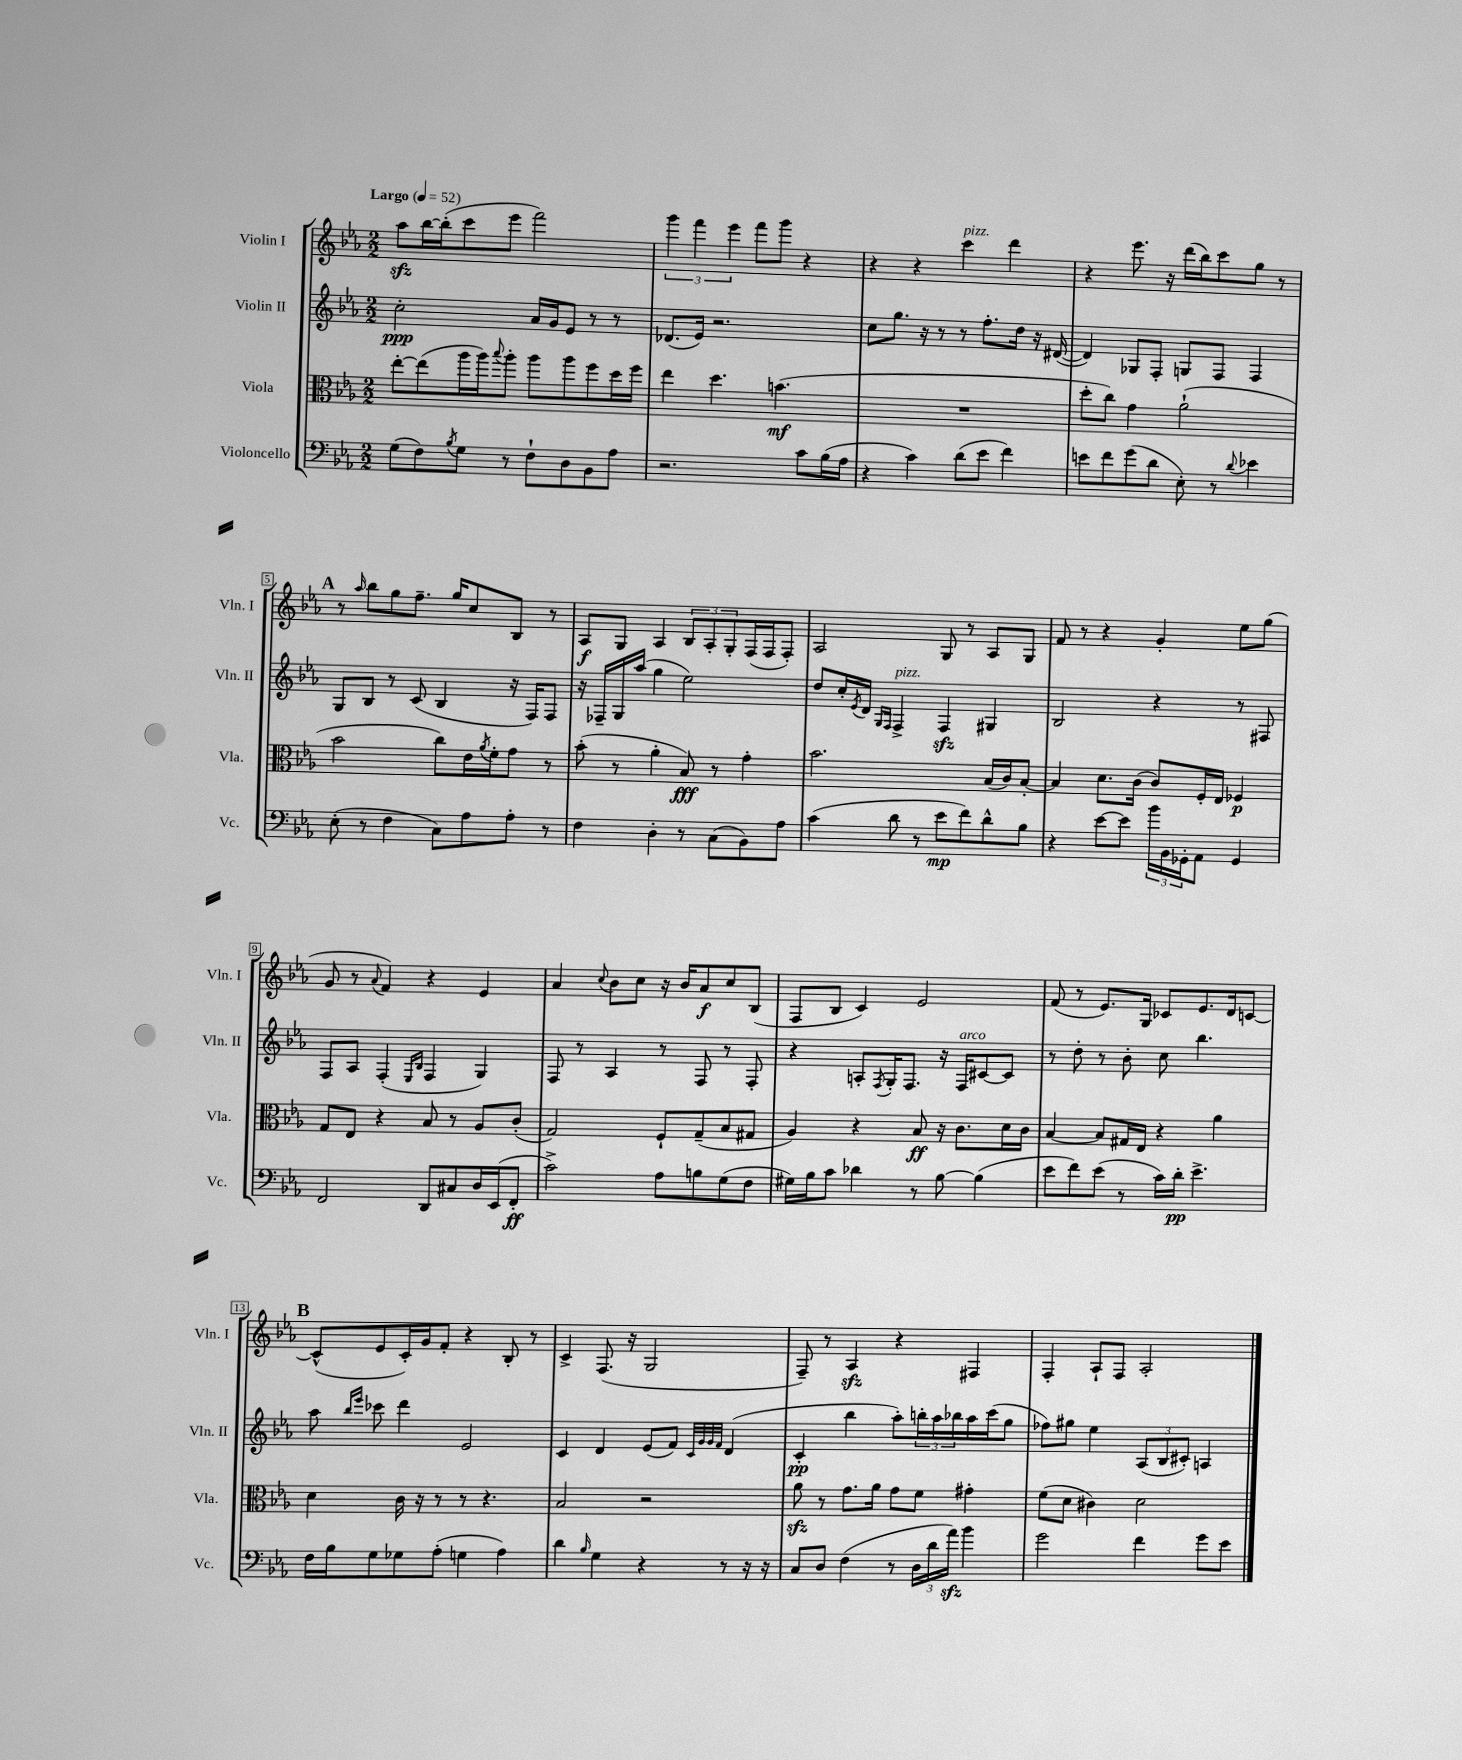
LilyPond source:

<<
\new StaffGroup <<
\new Staff = "s0" \with { instrumentName = "Violin I" shortInstrumentName = "Vln. I" } {
    \clef treble \key ees \major \numericTimeSignature \time 2/2 \tempo "Largo" 4 = 52
    aes''8\sfz bes''16~ bes''16-.( c'''8 ees'''8 f'''2) |
    \tuplet 3/2 { g'''4 f'''4 ees'''4 } f'''8 g'''8 r4 |
    r4 r4 c'''4^\markup { \italic "pizz." } d'''4 |
    r4 ees'''8. r16 d'''16( bes''16) c'''8 g''8 r8 |
    \mark \markup { \bold "A" } r8 \grace { aes''16 } bes''8 g''8 f''8.-- g''16 c''8 bes8 r8 |
    aes8\f g8 aes4 \tuplet 3/2 { bes8 aes8-. g8-. } f16( f16 f8-.) |
    aes2 g8 r8 aes8 g8 |
    f'8 r8 r4 g'4-. ees''8 g''8( |
    g'8 r8 \appoggiatura { aes'8 } f'4) r4 ees'4 |
    aes'4 \appoggiatura { c''8 } bes'8 c''8 r16 bes'16 aes'8\f c''8 bes8( |
    f8 bes8 c'4) ees'2 |
    f'8( r8 ees'8.) g16 ces'8 ees'8. d'16 c'8~ |
    \mark \markup { \bold "B" } c'8-^( ees'8 c'16-.) g'16 f'8-. r4 bes8-. r8 |
    c'4-> f8.( r16 g2 |
    f8--) r8 aes4\sfz r4 fis4 |
    f4-. aes8-! f8 aes2-. \bar "|." |
}
\new Staff = "s1" \with { instrumentName = "Violin II" shortInstrumentName = "Vln. II" } {
    \clef treble \key ees \major \numericTimeSignature \time 2/2
    c''2-.\ppp aes'16 g'16 ees'8 r8 r8 |
    des'8.( ees'16) r2. |
    c''8 g''8. r16 r8 r8 f''8.-. d''16 r16 dis'16~( |
    dis'4) ges8 f8-. g8 f8 f4 |
    \mark \markup { \bold "A" } g8 bes8 r8 c'8( bes4 r16 f16) f8 |
    r16 fes16-- g16 aes''16( g''4 ees''2) |
    d''8 c''16-. \acciaccatura { ees'8 } d'16 \grace { g16 f16 } f4->^\markup { \italic "pizz." } f4\sfz gis4 |
    bes2 r4 r8 fis8 |
    f8 aes8 f4-.( \grace { ees16 bes16 } f4 g4) |
    f8 r8 aes4 r8 f8 r8 f8-. |
    r4 a8-. \acciaccatura { f8 } g16-. f8. r16 f16^\markup { \italic "arco" } cis'8~ cis'8 |
    r8 d''8-. r8 bes'8-. c''8 bes''4. |
    \mark \markup { \bold "B" } aes''8 \grace { bes''16 ees'''16 } ces'''8 d'''4 ees'2 |
    c'4 d'4 ees'8( f'8) \grace { c'32 g'32 g'32 f'32 } d'4( |
    c'4-.\pp bes''4 aes''8-.) \tuplet 3/2 { b''16-. aes''16 bes''16 } aes''16 c'''16( g''8 |
    fes''8) gis''8 ees''4 \tuplet 3/2 { aes8( bes8 cis'8-.) } a4 \bar "|." |
}
\new Staff = "s2" \with { instrumentName = "Viola" shortInstrumentName = "Vla." } {
    \clef alto \key ees \major \numericTimeSignature \time 2/2
    ees''8~-. ees''8( aes''16 aes''16) \appoggiatura { bes''8 } aes''8-. aes''8 aes''8 f''8 d''16 f''16 |
    ees''4 d''4. b'4.\mf( |
    R1 |
    d''8-. c''8) g'4 aes'2-!( |
    \mark \markup { \bold "A" } bes'2 c''8) ees'16 \acciaccatura { aes'8 } f'16-. g'8 r8 |
    bes'8-.( r8 aes'4-. bes8\fff) r8 g'4-. |
    bes'2. bes16( c'16) bes8~-. |
    bes4 d'8. c'16( c'8) f16-. ees16 fes4\p |
    g8 ees8 r4 bes8 r8 aes8 c'8-.( |
    g2) f8-! g8--( bes8 gis8 |
    aes4) r4 bes8\ff r16 c'8. d'16 c'16 |
    bes4~ bes8 gis16 ees16 r4 aes'4 |
    \mark \markup { \bold "B" } d'4 c'16 r16 r8 r8 r4. |
    bes2 r2 |
    aes'8\sfz r8 g'8. aes'16 g'8 f'8 gis'4-. |
    f'8( d'8 cis'4) d'2 \bar "|." |
}
\new Staff = "s3" \with { instrumentName = "Violoncello" shortInstrumentName = "Vc." } {
    \clef bass \key ees \major \numericTimeSignature \time 2/2
    g8( f8) \acciaccatura { bes8 } g8 r8 f8-! d8 bes,8 aes8 |
    r2. c'8 bes16( aes16 |
    r4 c'4) d'8( ees'8 f'4) |
    e'8 f'8 g'8( d'8 ees8-.) r8 \appoggiatura { d'8 } ees'4 |
    \mark \markup { \bold "A" } ees8-.( r8 f4 c8) aes8 aes8-. r8 |
    f4 d4-. r8 c8( bes,8) aes8 |
    c'4( d'8 r8 ees'8\mp f'8) d'8-^ bes8 |
    r4 ees'8~ ees'8 \tuplet 3/2 { bes'16 bes,16 ges,16-. } aes,8 ges,4 |
    f,2 d,8 cis8 d16 ees,16( f,8-.\ff |
    c'2->) aes8 b8 g8( f8 |
    gis16) bes16 c'8 des'4 r8 bes8~ bes4( |
    ees'8 f'8) ees'8( r8 c'16) d'16-.\pp ees'4.-> |
    \mark \markup { \bold "B" } f16 bes16 g8 ges8 aes8-.( g4 aes4) |
    d'4 \grace { bes16 } g4 r4 r8 r16 r16 |
    c8 d8 f4( r8 \tuplet 3/2 { d16 d'16 aes'16\sfz) } bes'4 |
    g'2 f'4 g'8 ees'8 \bar "|." |
}
>>
>>
\layout { \context { \Score \override BarNumber.stencil = #(make-stencil-boxer 0.1 0.3 ly:text-interface::print) } }
